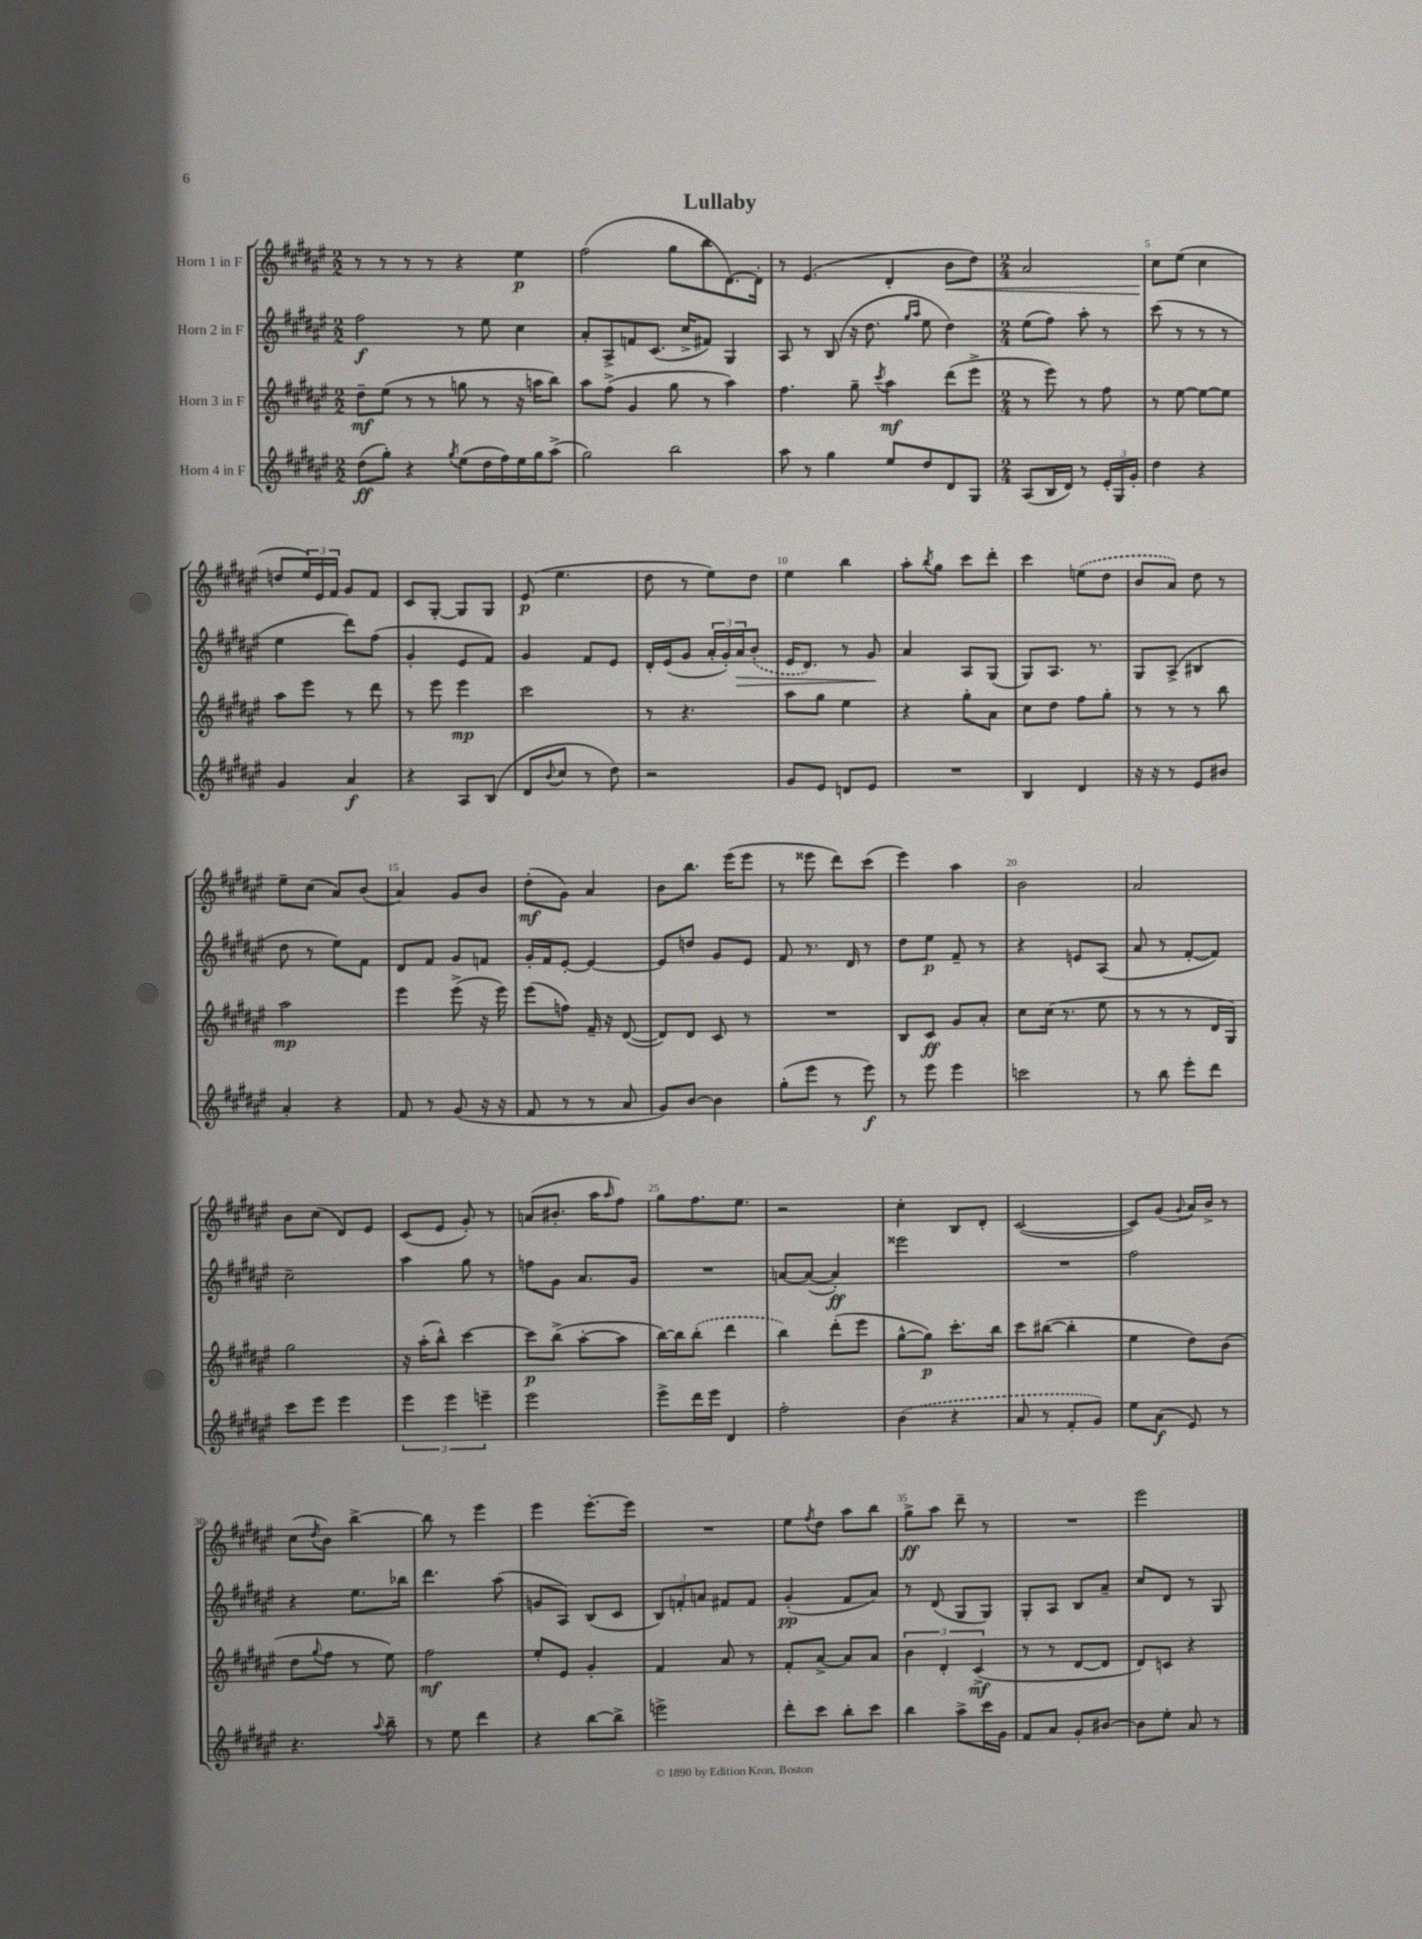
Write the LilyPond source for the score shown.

\header { title = "Lullaby" }
<<
\new StaffGroup <<
\new Staff = "s0" \with { instrumentName = "Horn 1 in F" } {
    \clef treble \key fis \major \numericTimeSignature \time 2/2
    r8 r8 r8 r8 r4 eis''4\p |
    fis''2( gis''8 b''8 dis'8.~) dis'16-. |
    r8 eis'4.( dis'4-. b'8\< dis''8) |
    \numericTimeSignature \time 2/4 ais'2 |
    cis''8\! eis''8( cis''4 |
    d''8 \tuplet 3/2 { eis''16) eis'16 fis'16 } gis'8 fis'8 |
    cis'8 gis8~-. gis8 gis8 |
    eis'8\p( eis''4. |
    dis''8 r8 eis''8) dis''8 |
    eis''4 b''4 |
    ais''8-. \acciaccatura { b''8 } gis''8 cis'''8 dis'''8-. |
    cis'''4 \once \slurDashed e''8( dis''8 |
    b'8 ais'8) dis''8 r8 |
    eis''8-- cis''8( ais'8) b'8( |
    ais'4) gis'8 b'8 |
    dis''8-.\mf( gis'8) ais'4 |
    b'8 b''8. eis'''16( eis'''8 |
    r8 eisis'''8 dis'''8) cis'''8( |
    eis'''4) ais''4 |
    b'2 |
    ais'2 |
    b'8 cis''8( dis'8) eis'8 |
    cis'8( eis'8 gis'8-.) r8 |
    a'8( bis'8.-. ais''16 \grace { ais''16 } fis''8) |
    gis''8 fis''8. eis''8. |
    r2 |
    cis''4-. b8 dis'8-. |
    cis'2~( |
    cis'8) gis'8( \appoggiatura { gis'8 } ais'16) b'16-> r8 |
    cis''8( \acciaccatura { dis''8 } b'8) b''4~-> |
    b''8 r8 eis'''4 |
    eis'''4 eis'''8.~-. eis'''16 |
    R2 |
    eis''8 \acciaccatura { fis''8 } dis''8 ais''8 b''8 |
    gis''8->\ff ais''8 dis'''8-- r8 |
    R2 |
    eis'''2 \bar "|." |
}
\new Staff = "s1" \with { instrumentName = "Horn 2 in F" } {
    \clef treble \key fis \major \numericTimeSignature \time 2/2
    fis''2\f r8 eis''8 cis''4 |
    ais'8-. ais8-> f'8 cis'8.( cis''16-> fis'8) gis4 |
    ais8 r8 b8( r16 dis''8. \grace { gis''16 ais''16 } eis''8 dis''4) |
    \numericTimeSignature \time 2/4 eis''8( fis''8) ais''8-. r8 |
    cis'''8( r8 r8 r8 |
    eis''4 dis'''8) fis''8( |
    gis'4-. eis'8 fis'8) |
    gis'4 fis'8 eis'8 |
    dis'16-. eis'16( gis'8 \tuplet 3/2 { ais'16-. gis'16-.) ais'16\> } \once \slurDashed b'8-.( |
    eis'16 dis'8.) r8 gis'8\! |
    ais'4 ais8 gis8( |
    gis8) ais8. r8. |
    gis8 ais8->( bis4 |
    dis''8 r8 eis''8) fis'8 |
    dis'8 fis'8 gis'8 f'8 |
    gis'16-. fis'16 eis'8~-. eis'4~ |
    eis'8 d''8 gis'8 eis'8 |
    fis'8 r8. dis'16 r8 |
    dis''8 eis''8\p fis'8-- r8 |
    r4 e'8 ais8( |
    ais'8 r8 fis'8~-. fis'8) |
    cis''2-- |
    ais''4 gis''8 r8 |
    f''8 gis'8 ais'8. gis'16 |
    R2 |
    a'8~ a'8~( a'4-.\ff) |
    eisis'''2 |
    R2 |
    fis''2 |
    r4 eis''8. bes''16 |
    dis'''4. ais''8( |
    g'8 ais8) b8( cis'8 |
    \tuplet 3/2 { b8) f'8-. a'8 } fis'8 fis'8 |
    gis'4-.\pp( fis'8 ais'8) |
    r8 dis'8( gis8 gis8) |
    gis8-. ais8 b8 ais'8-- |
    cis''8 dis'8 r8 gis8 \bar "|." |
}
\new Staff = "s2" \with { instrumentName = "Horn 3 in F" } {
    \clef treble \key fis \major \numericTimeSignature \time 2/2
    dis''8--\mf eis''8( r8 r8 g''8 r8 r16 a''16 b''8) |
    ais''8 fis''8->( gis'4 gis''8 r8 ais''4) |
    fis''4. gis''8-- \acciaccatura { cis'''8 } ais''4\mf dis'''8( eis'''8-> |
    \numericTimeSignature \time 2/4 r8 eis'''8) r8 fis''8 |
    r8 eis''8~ eis''8~ eis''8 |
    ais''8 eis'''8 r8 dis'''8 |
    r8 eis'''8 eis'''4\mp |
    cis'''2 |
    r8 r4. |
    ais''8 gis''8 eis''4 |
    r4 gis''8-. ais'8 |
    cis''8 dis''8 fis''8 gis''8-. |
    r8 r8 r8 b''8 |
    ais''2\mp |
    eis'''4 eis'''8->( r16 eis'''16) |
    eis'''8( f''8) fis'16-- r16 dis'8~( |
    dis'8) dis'8 cis'8 r8 |
    R2 |
    b8 cis'8\ff gis'8 ais'8-. |
    cis''8 cis''16( r8. eis''8 |
    r8 r8 r8 dis'16 gis16) |
    gis''2 |
    r16 ais''16-.( b''8-^) cis'''4~ |
    cis'''8\p b''8->( ais''8~-. ais''8 |
    b''16~) b''16 \once \slurDashed b''8-.( dis'''4 |
    b''4) dis'''8-.( eis'''8 |
    gis''8~-^ gis''8\p) cis'''8.-. b''16 |
    cis'''8 bis''8~( bis''4-. |
    eis''4 dis''8) b'8( |
    dis''8 \appoggiatura { gis''8 } fis''8 r8 eis''8) |
    fis''2\mf |
    eis''8-. eis'8 gis'4-. |
    fis'4 ais'8 r8 |
    fis'8-. ais'8~-> ais'8 ais'8 |
    \tuplet 3/2 { b'4 dis'4-. cis'4->\mf( } |
    r8 r8 dis'8~ dis'8 |
    dis'8) c'8 r4 \bar "|." |
}
\new Staff = "s3" \with { instrumentName = "Horn 4 in F" } {
    \clef treble \key fis \major \numericTimeSignature \time 2/2
    dis''8\ff( gis''8-.) r4 \acciaccatura { gis''8 } eis''8( dis''16 fis''16) eis''16 gis''16 ais''8->( |
    gis''2) b''2 |
    ais''8 r8 gis''4 eis''8 dis''8 dis'8 gis8 |
    \numericTimeSignature \time 2/4 ais8( b16 dis'16) r8 \tuplet 3/2 { eis'16-. gis16 gis'16-. } |
    dis''4 r4 |
    gis'4 ais'4\f |
    r4 ais8 b8( |
    dis'8 \appoggiatura { b'8 } cis''8 r8 dis''8) |
    r2 |
    gis'8 eis'8 d'8 eis'8 |
    R2 |
    b4 dis'4 |
    r16 r16 r8 eis'8 bis'8 |
    ais'4-. r4 |
    fis'8 r8 gis'8( r16 r16 |
    fis'8 r8 r8 ais'8 |
    gis'8) b'8~ b'4 |
    gis''8-.( eis'''8 r8 eis'''8\f) |
    r8 eis'''8 eis'''4 |
    c'''2 |
    r8 b''8 eis'''8-. dis'''8 |
    cis'''8 eis'''8 eis'''4 |
    \tuplet 3/2 { eis'''4 eis'''4 e'''4-- } |
    eis'''2 |
    eis'''8-> dis'''16 eis'''16 dis'4 |
    fis''2-. |
    \once \slurDashed b'4( r4 |
    ais'8 r8 fis'8-. gis'8) |
    eis''8 ais'8\f( eis'8) r8 |
    r4. \appoggiatura { ais''8 } b''8-- |
    r8 eis''8 dis'''4 |
    r4 b''8~ b''8-> |
    e'''2-> |
    dis'''8-. cis'''8 b''8-. cis'''8 |
    b''4 ais''8-> cis'''16 gis'16 |
    fis'8 ais'8 gis'8-. bis'8~ |
    bis'8 eis''8-. ais'8 r8 \bar "|." |
}
>>
>>
\layout { \context { \Score \override BarNumber.break-visibility = ##(#f #t #t) barNumberVisibility = #(every-nth-bar-number-visible 5) } }
